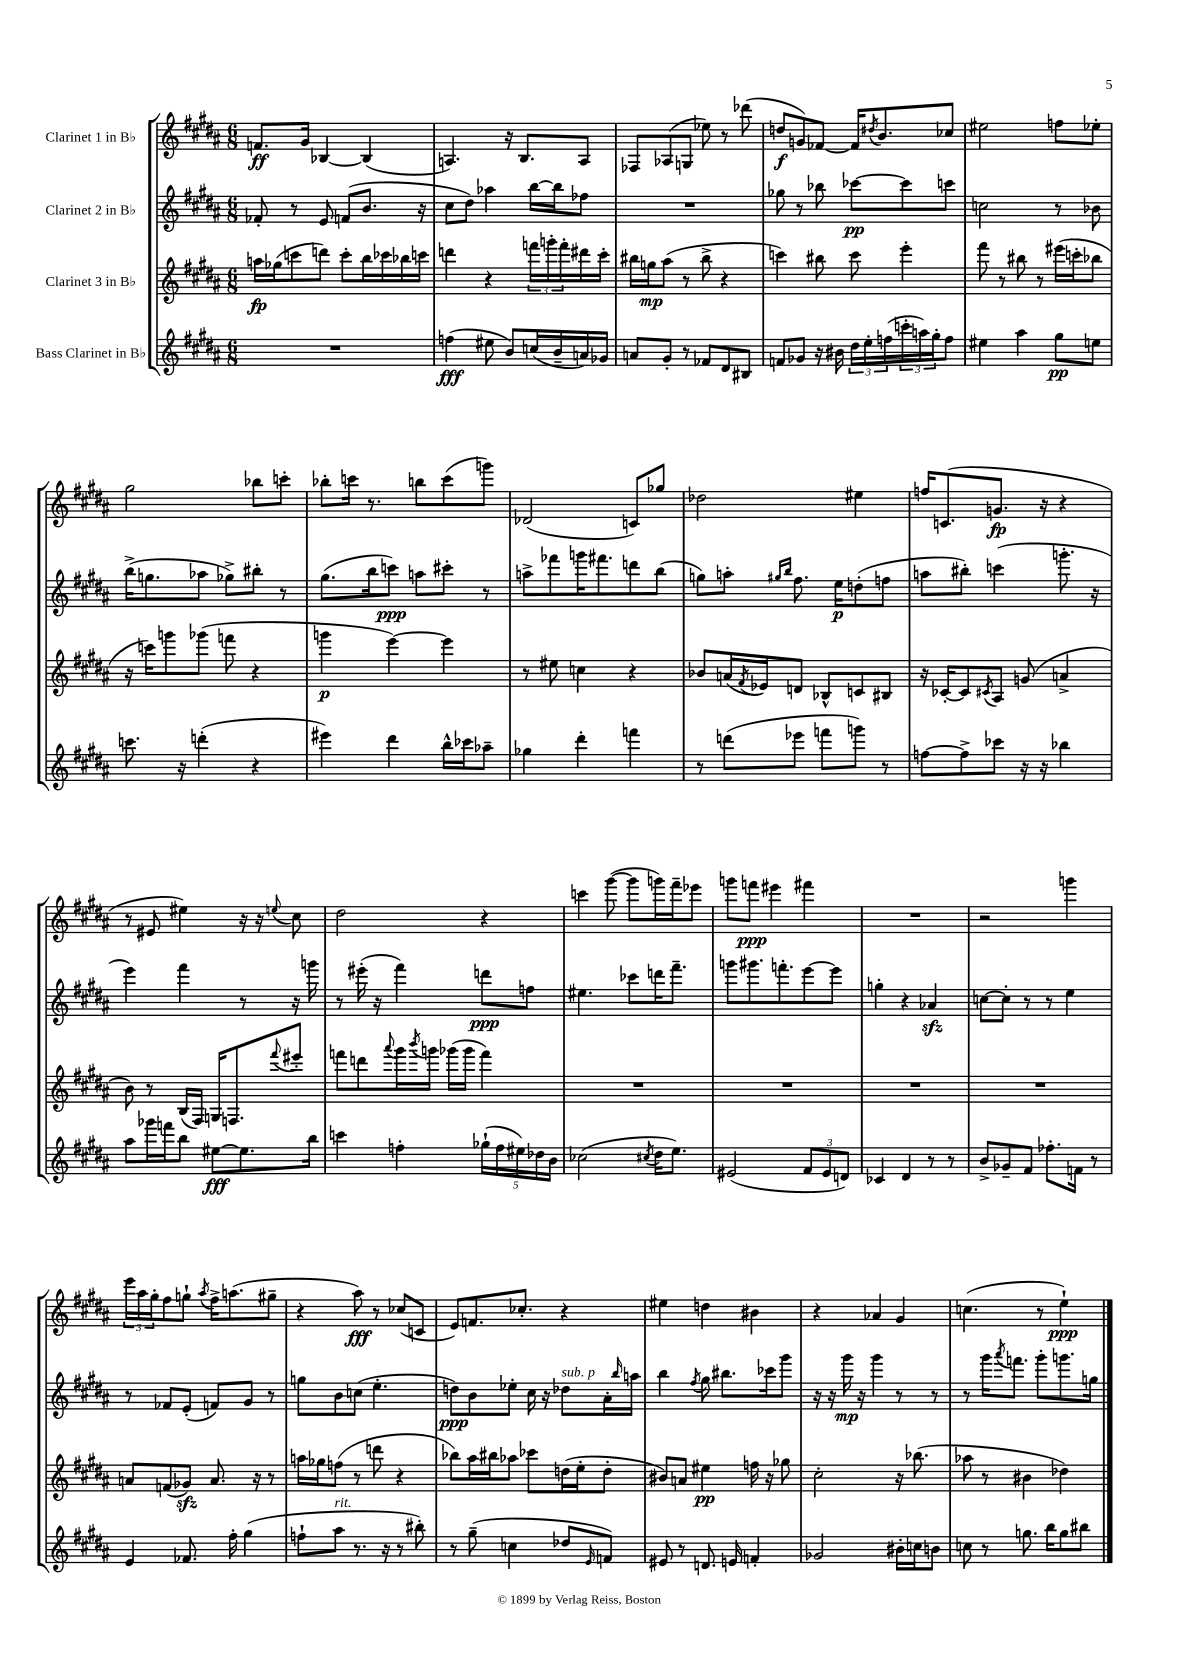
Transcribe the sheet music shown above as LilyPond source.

<<
\new StaffGroup <<
\new Staff = "s0" \with { instrumentName = "Clarinet 1 in Bb" } {
    \clef treble \key b \major \numericTimeSignature \time 6/8
    f'8.\ff gis'16 bes4~ bes4( |
    a4.) r16 b8. a8 |
    fes8 aes8( g8 ees''8) r8 des'''8( |
    d''8\f g'8) fes'8~ fes'16 \acciaccatura { dis''8 } b'8. ces''8 |
    eis''2 f''8 ees''8-. |
    gis''2 bes''8 c'''8-. |
    bes''8-. c'''16 r8. b''8 c'''8( g'''8) |
    des'2( c'8) ges''8 |
    des''2 eis''4 |
    f''16 c'8.( g'8.\fp r16 r4 |
    r8 eis'8 eis''4) r16 r16 \appoggiatura { e''8 } cis''8 |
    dis''2 r4 |
    c'''4 gis'''8~( gis'''8 g'''16) fis'''16-- ees'''8 |
    g'''8 f'''8\ppp eis'''4 fis'''4 |
    R2. |
    r2 g'''4 |
    \tuplet 3/2 { e'''16 ais''16 gis''16-. } fis''8 g''8-! \acciaccatura { ais''8 } fis''16-> a''8.( gis''8-- |
    r4 ais''8\fff) r8 ces''8( c'8 |
    e'8) f'8. ces''8.-. r4 |
    eis''4 d''4 bis'4 |
    r4 aes'4 gis'4 |
    c''4.( r8 e''4-!\ppp) \bar "|." |
}
\new Staff = "s1" \with { instrumentName = "Clarinet 2 in Bb" } {
    \clef treble \key b \major \numericTimeSignature \time 6/8
    fes'8-. r8 e'8 f'8( b'8. r16 |
    cis''8 dis''8) aes''4 b''16~ b''16 fes''8 |
    R2. |
    ges''8 r8 bes''8 ces'''8~\pp ces'''8 c'''8 |
    c''2 r8 bes'8 |
    b''16->( g''8. aes''8 ges''8->) bis''8-. r8 |
    gis''8.( b''16 c'''8\ppp) a''8 cis'''8-. r8 |
    a''8-> fes'''8 g'''16 fis'''8. d'''8 b''8( |
    g''8) a''8-. \grace { gis''16 b''16 } fis''8. e''16\p d''8-.( f''8 |
    a''8 bis''8-.) c'''4( g'''8.-. r16 |
    e'''4) fis'''4 r8 r16 g'''16 |
    r8 eis'''16-.( r16 fis'''4) d'''8\ppp f''8 |
    eis''4. ces'''8 d'''16 fis'''8.-- |
    g'''8 gis'''8. f'''8.-. e'''8~ e'''8 |
    g''4-. r4 aes'4\sfz |
    c''8~ c''8-. r8 r8 e''4 |
    r8 fes'8 e'8-.( f'8) gis'8 r8 |
    g''8 b'8 c''8( e''4.-. |
    d''8\ppp) b'8 ees''8-. cis''16 r16 des''8^\markup { \italic "sub. p" } ais'16-. \grace { b''16 } a''16 |
    b''4 \acciaccatura { fis''8 } gis''8 bis''8. ces'''16 gis'''8 |
    r16 r16 gis'''16\mp r16 gis'''4 r8 r8 |
    r8 gis'''16 \acciaccatura { ais'''8 } f'''8. gis'''8-. g'''8. g''16 \bar "|." |
}
\new Staff = "s2" \with { instrumentName = "Clarinet 3 in Bb" } {
    \clef treble \key b \major \numericTimeSignature \time 6/8
    a''16\fp ges''16( c'''8 d'''8) c'''8-. b''16 ces'''16 bes''16 c'''16 |
    d'''4 r4 \tuplet 3/2 { f'''16 g'''16-. f'''16-. } dis'''16 cis'''16-. |
    bis''16 g''16\mp ais''8( r8 bis''8-> r4 |
    c'''4) bis''8 c'''8 e'''4-. |
    fis'''8 r8 bis''8 r8 eis'''16( c'''16-. bes''8 |
    r16 c'''16) g'''8 ges'''8( f'''8 r4 |
    g'''4\p e'''4~) e'''4 |
    r8 eis''8 c''4 r4 |
    bes'8 a'16( \acciaccatura { fis'8 } ees'16) d'8 bes8-^ c'8 bis8 |
    r16 ces'16~-. ces'8 \acciaccatura { cis'8 } ais8 g'8( a'4-> |
    b'8) r8 b16( fis16) g16 f8. \appoggiatura { fis'''8 } eis'''8-. |
    f'''8 d'''8 \appoggiatura { ais'''8 } gis'''16 \acciaccatura { b'''8 } g'''16 ges'''16( ges'''16 f'''4) |
    R2. |
    R2. |
    R2. |
    R2. |
    a'8 f'8( ges'8\sfz) a'8. r16 r8 |
    a''16 ges''16 f''8( r8 d'''8 r4 |
    bes''8) ais''16 bis''16 aes''8 ces'''8 d''16( e''16-. d''8-. |
    bis'8) a'8 eis''4\pp f''16 r16 ges''8 |
    cis''2-. r16 bes''8.( |
    aes''8 r8 bis'4 des''4) \bar "|." |
}
\new Staff = "s3" \with { instrumentName = "Bass Clarinet in Bb" } {
    \clef treble \key b \major \numericTimeSignature \time 6/8
    R2. |
    f''4\fff( eis''8 b'8) c''16( b'16-- a'16) ges'16 |
    a'8 gis'8-. r8 fes'8 dis'8 bis8 |
    f'8 ges'8 r16 bis'16 \tuplet 3/2 { dis''16 e''16-. f''16( } \tuplet 3/2 { c'''16-. a''16) gis''16-. } f''8 |
    eis''4 ais''4 gis''8\pp e''8 |
    c'''8. r16 d'''4-.( r4 |
    eis'''4) dis'''4 b''16-^ ces'''16 aes''8-- |
    ges''4 dis'''4-. f'''4 |
    r8 d'''8( ees'''8 f'''8 g'''8) r8 |
    f''8~ f''8-> ces'''8 r16 r16 bes''4 |
    ais''8 ges'''16 f'''16 b''8 eis''8~\fff eis''8. b''16 |
    c'''4 f''4-. \tuplet 5/4 { ges''16-!( f''16 eis''16) des''16 b'16 } |
    ces''2( \acciaccatura { cis''8 } dis''16 e''8.) |
    eis'2( \tuplet 3/2 { fis'8 eis'8 d'8) } |
    ces'4 dis'4 r8 r8 |
    b'8-> ges'8-- fis'8 fes''8.-. f'16 r8 |
    e'4 fes'8. fis''16-. gis''4( |
    f''8-! ais''8^\markup { \italic "rit." } r8. r16 r8 bis''8-.) |
    r8 gis''8--( c''4 des''8 \grace { e'16 } f'8) |
    eis'8 r8 d'8. e'16 f'4-. |
    ges'2 bis'16-. c''16 b'8 |
    c''8 r8 g''8. b''16 g''8 bis''8 \bar "|." |
}
>>
>>
\layout { \context { \Score \remove "Bar_number_engraver" } }
